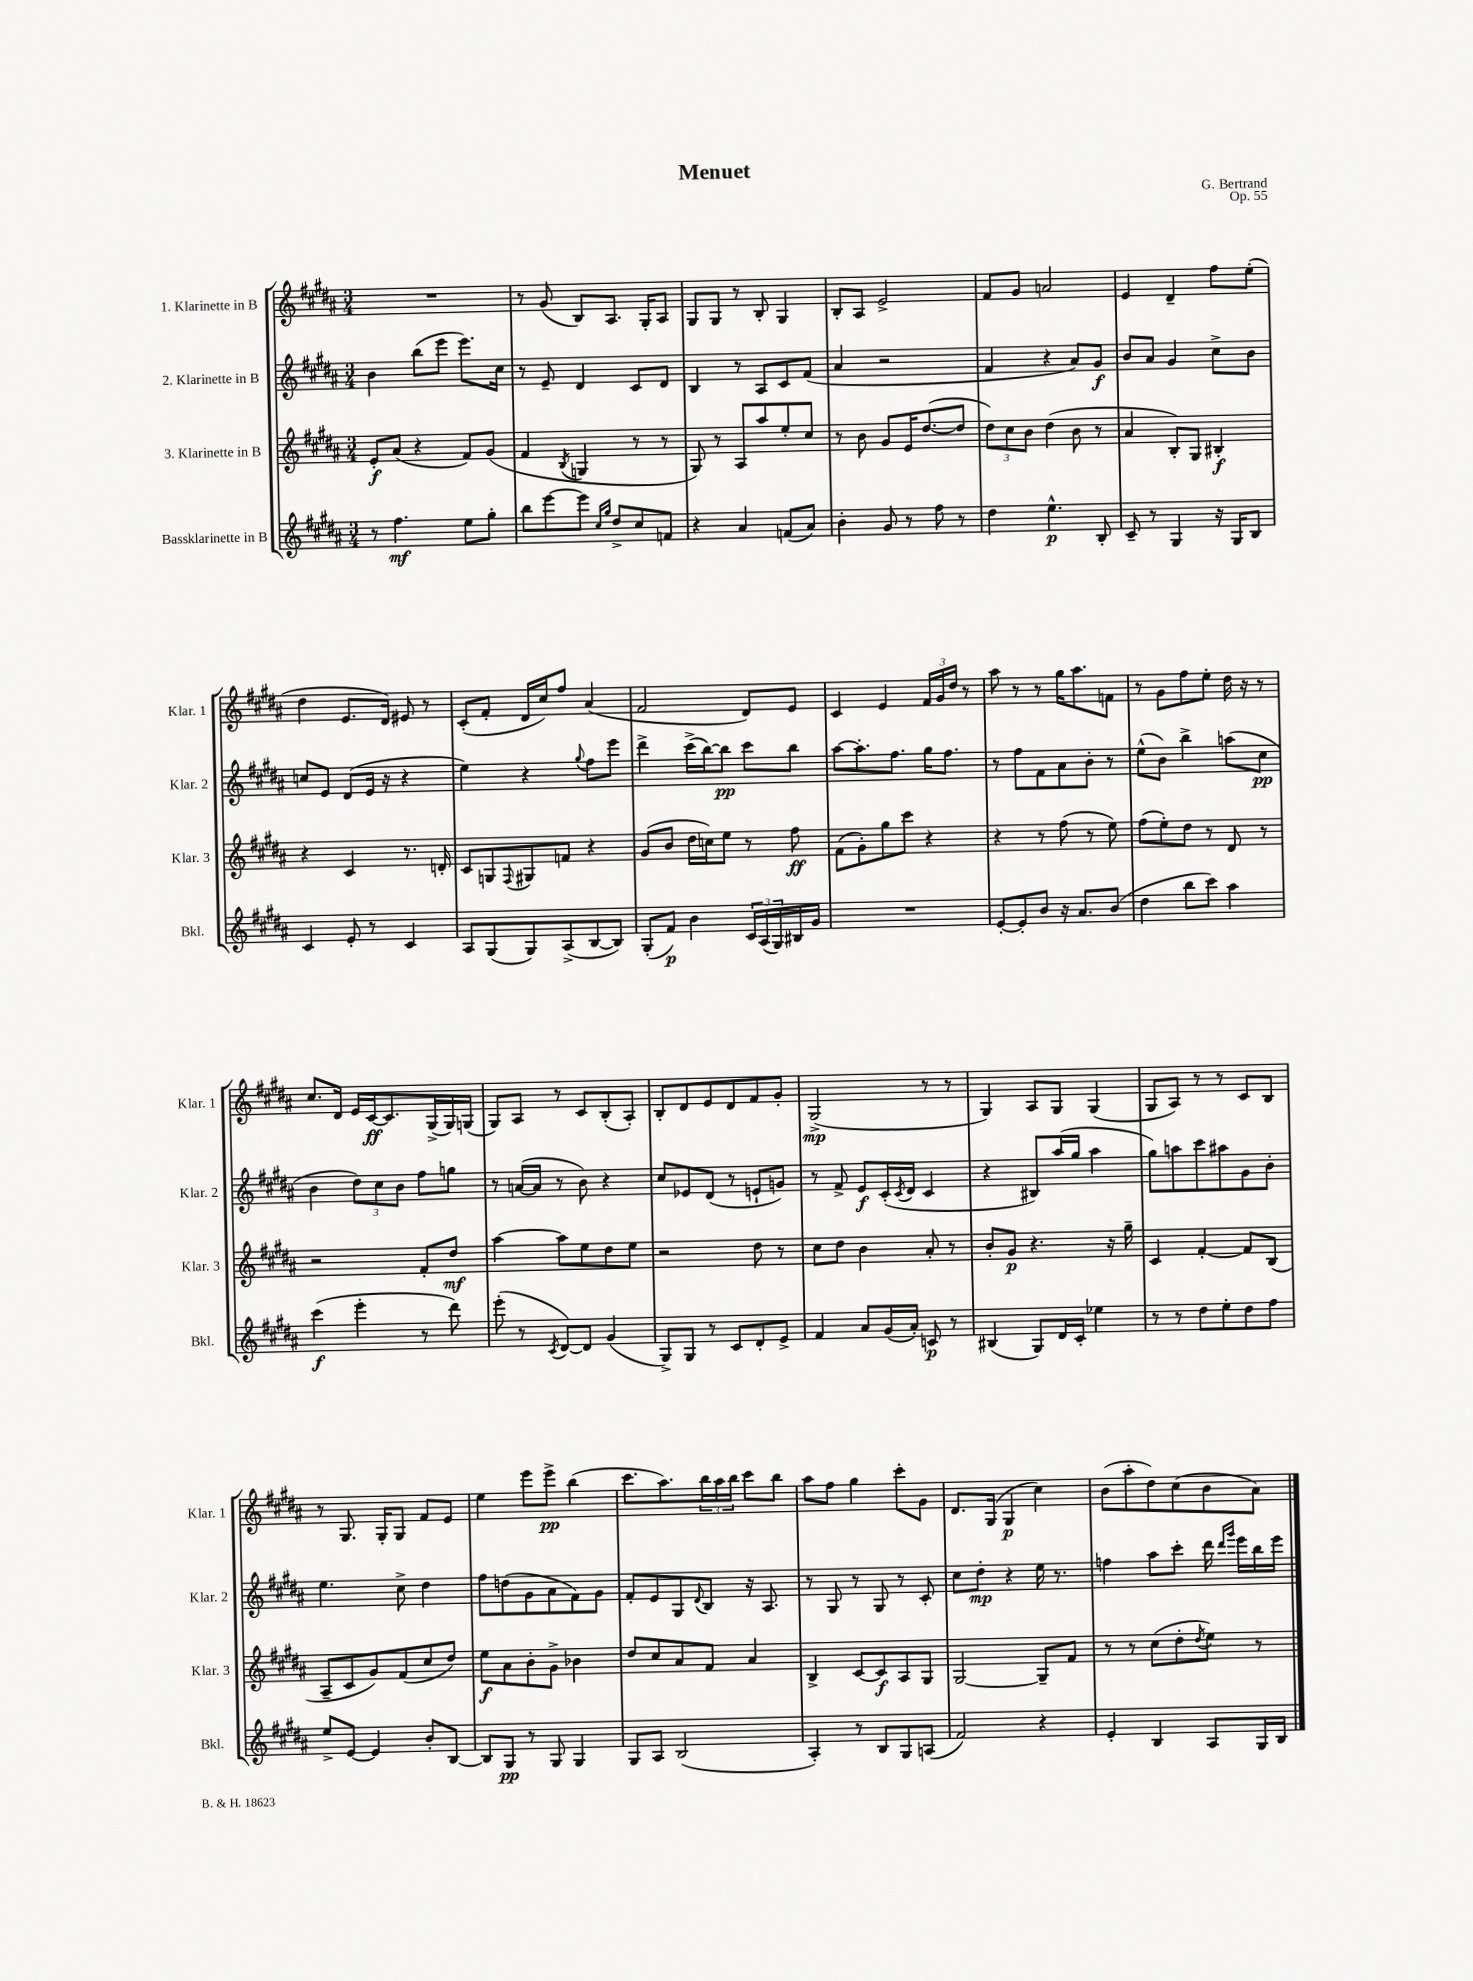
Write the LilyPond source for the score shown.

\header { title = "Menuet" composer = "G. Bertrand" opus = "Op. 55" }
<<
\new StaffGroup <<
\new Staff = "s0" \with { instrumentName = "1. Klarinette in B" shortInstrumentName = "Klar. 1" } {
    \clef treble \key b \major \numericTimeSignature \time 3/4
    R2. |
    r8 gis'8( b8) ais8. gis16-. ais8 |
    gis8 gis8 r8 b8-. gis4 |
    b8-. ais8 e'2-> |
    fis'8 gis'8 a'2 |
    e'4 dis'4-- fis''8 e''8-.( |
    dis''4 e'8. dis'16) eis'8 r8 |
    cis'8-.( fis'8-. dis'16 cis''16) fis''8 ais'4( |
    fis'2 dis'8) e'8 |
    cis'4 e'4 \tuplet 3/2 { fis'16 gis'16 dis''16 } r8 |
    ais''8 r8 r8 gis''16 ais''8. f'8 |
    r8 gis'8 fis''8 e''8-. dis''16 r16 r8 |
    cis''8. dis'16 e'16 cis'16~\ff cis'8. gis16->( gis16) g16( |
    gis8) ais8 r8 cis'8 b8-.( ais8-.) |
    b8-. dis'8 e'8 dis'8 fis'8 gis'8-. |
    gis2->\mp( r8 r8 |
    gis4) ais8 gis8 gis4( |
    gis8 ais8) r8 r8 cis'8 b8 |
    r8 gis8. gis16-. gis8 fis'8 e'8 |
    e''4 e'''8 e'''8->\pp b''4( |
    cis'''8. ais''8.) \tuplet 3/2 { b''16 ais''16 b''16 } cis'''8 b''8 |
    ais''8 fis''8 gis''4 cis'''8-. gis'8 |
    dis'8. gis16( gis4\p cis''4) |
    b'8( ais''8-. dis''8) cis''8( b'8 ais'8) \bar "|." |
}
\new Staff = "s1" \with { instrumentName = "2. Klarinette in B" shortInstrumentName = "Klar. 2" } {
    \clef treble \key b \major \numericTimeSignature \time 3/4
    b'4 b''8( e'''8 e'''8.) cis''16 |
    r8 e'8-- dis'4 cis'8 dis'8 |
    b4 r8 ais8 cis'8 fis'8( |
    ais'4 r2 |
    fis'4 r4 ais'8) gis'8\f |
    b'8 ais'8 gis'4 cis''8-> b'8 |
    c''8 e'8 dis'8( e'16 r16 r4 |
    e''4) r4 \appoggiatura { gis''8 } fis''8 e'''8 |
    dis'''4-> cis'''16->( b''16~) b''8\pp cis'''8 b''8 |
    ais''8~ ais''8.-. fis''8. gis''16 fis''8. |
    r8 fis''8 fis'8 ais'8 b'8-. r8 |
    e''8-^( b'8) b''4-> a''8( cis''8\pp |
    b'4 \tuplet 3/2 { dis''8) cis''8 b'8 } fis''8 g''8 |
    r8 a'16~( a'16 r8 b'8) r4 |
    cis''8 ees'8 dis'8( r8 e'8-! g'8) |
    r8 fis'8-> e'8\f cis'16-.( \acciaccatura { cis'8 } dis'16 cis'4 |
    r4 bis8) ais''16( gis''16 ais''4 |
    gis''8) a''8 cis'''8 ais''8 gis'8 b'8-. |
    e''4. cis''8-> dis''4 |
    fis''8 d''8( gis'8 ais'8 fis'8) gis'8 |
    fis'8-. e'8 gis8 \appoggiatura { dis'8 } b8 r16 ais8. |
    r8 gis8 r8 gis8 r8 cis'8-. |
    cis''8 dis''8-.\mp r4 e''16 r8. |
    f''4 ais''8 cis'''8-. dis'''16 \grace { dis'''16 gis'''16 } e'''16 b''16 e'''16 \bar "|." |
}
\new Staff = "s2" \with { instrumentName = "3. Klarinette in B" shortInstrumentName = "Klar. 3" } {
    \clef treble \key b \major \numericTimeSignature \time 3/4
    e'8-.\f ais'8( r4 fis'8) gis'8( |
    fis'4 \acciaccatura { b8 } g4 r8 r8 |
    gis8) r8 ais8 ais''8 e''8-. cis''8 |
    r8 b'8 gis'8 e'16 dis''8.~( dis''8 |
    \tuplet 3/2 { dis''8) cis''8 b'8 } dis''4( b'8 r8 |
    ais'4 b8-.) gis8 bis4-.\f |
    r4 cis'4 r8. d'16-. |
    cis'8 g8 \appoggiatura { fis8 } gis8 f'8 r4 |
    gis'8( b'8 dis''16 c''16) e''8 r8 fis''8\ff |
    fis'8( gis'8-.) gis''8 cis'''8 r4 |
    r4 r8 fis''8( r8 e''8) |
    fis''8( e''8-.) dis''8 r8 dis'8 r8 |
    r2 fis'8-. dis''8\mf |
    ais''4~ ais''8 e''8 dis''8 e''8 |
    r2 dis''8 r8 |
    cis''8 dis''8 b'4 ais'8-. r8 |
    b'8-. gis'8\p r4. r16 gis''16-- |
    cis'4 fis'4~-. fis'8 b8( |
    ais8-- cis'8 gis'8) fis'8( cis''8 dis''8) |
    e''8\f ais'8 b'8-. gis'8-> bes'4 |
    dis''8 cis''8 ais'8 fis'8 ais'4 |
    b4-> cis'8~ cis'8\f ais8 gis8 |
    gis2~ gis8-- fis'8 |
    r8 r8 cis''8( dis''8-. \acciaccatura { dis''8 } e''8) r8 \bar "|." |
}
\new Staff = "s3" \with { instrumentName = "Bassklarinette in B" shortInstrumentName = "Bkl." } {
    \clef treble \key b \major \numericTimeSignature \time 3/4
    r8 fis''4.\mf e''8 gis''8-. |
    b''8 e'''8~ e'''8 \grace { cis''16 gis''16 } dis''8-> cis''8 f'8 |
    r4 ais'4 f'8( ais'8) |
    b'4-. gis'8 r8 fis''8 r8 |
    dis''4 e''4.-^\p b8-. |
    cis'8-- r8 gis4 r16 gis16 b8 |
    cis'4 e'8-. r8 cis'4 |
    ais8 gis8( gis8) ais8->( b8~ b8) |
    gis8-.( fis'8\p) b'4 \tuplet 3/2 { cis'16 ais16( gis16) } bis16 gis'16 |
    R2. |
    e'8~-. e'8-. b'8 r16 ais'8. b'8( |
    dis''4 b''8 cis'''8) ais''4 |
    cis'''4\f( e'''4-. r8 dis'''8) |
    e'''8-.( r8 \acciaccatura { cis'8 } dis'8~) dis'8 gis'4( |
    gis8->) gis8 r8 cis'8 dis'8-. e'8-> |
    fis'4 ais'8 gis'16( ais'16-.) c'8\p r8 |
    bis4( gis8) dis'16 cis'16-. ees''4 |
    r8 r8 dis''8 e''8-. dis''8 fis''8 |
    e''8-> e'8~ e'4 b'8-. b8~ |
    b8 gis8\pp r8 gis8 gis4 |
    gis8 ais8 b2( |
    ais4-.) r8 b8 gis8 a8( |
    fis'2) r4 |
    e'4-. b4 ais8 gis16 b16 \bar "|." |
}
>>
>>
\layout { \context { \Score \remove "Bar_number_engraver" } }
